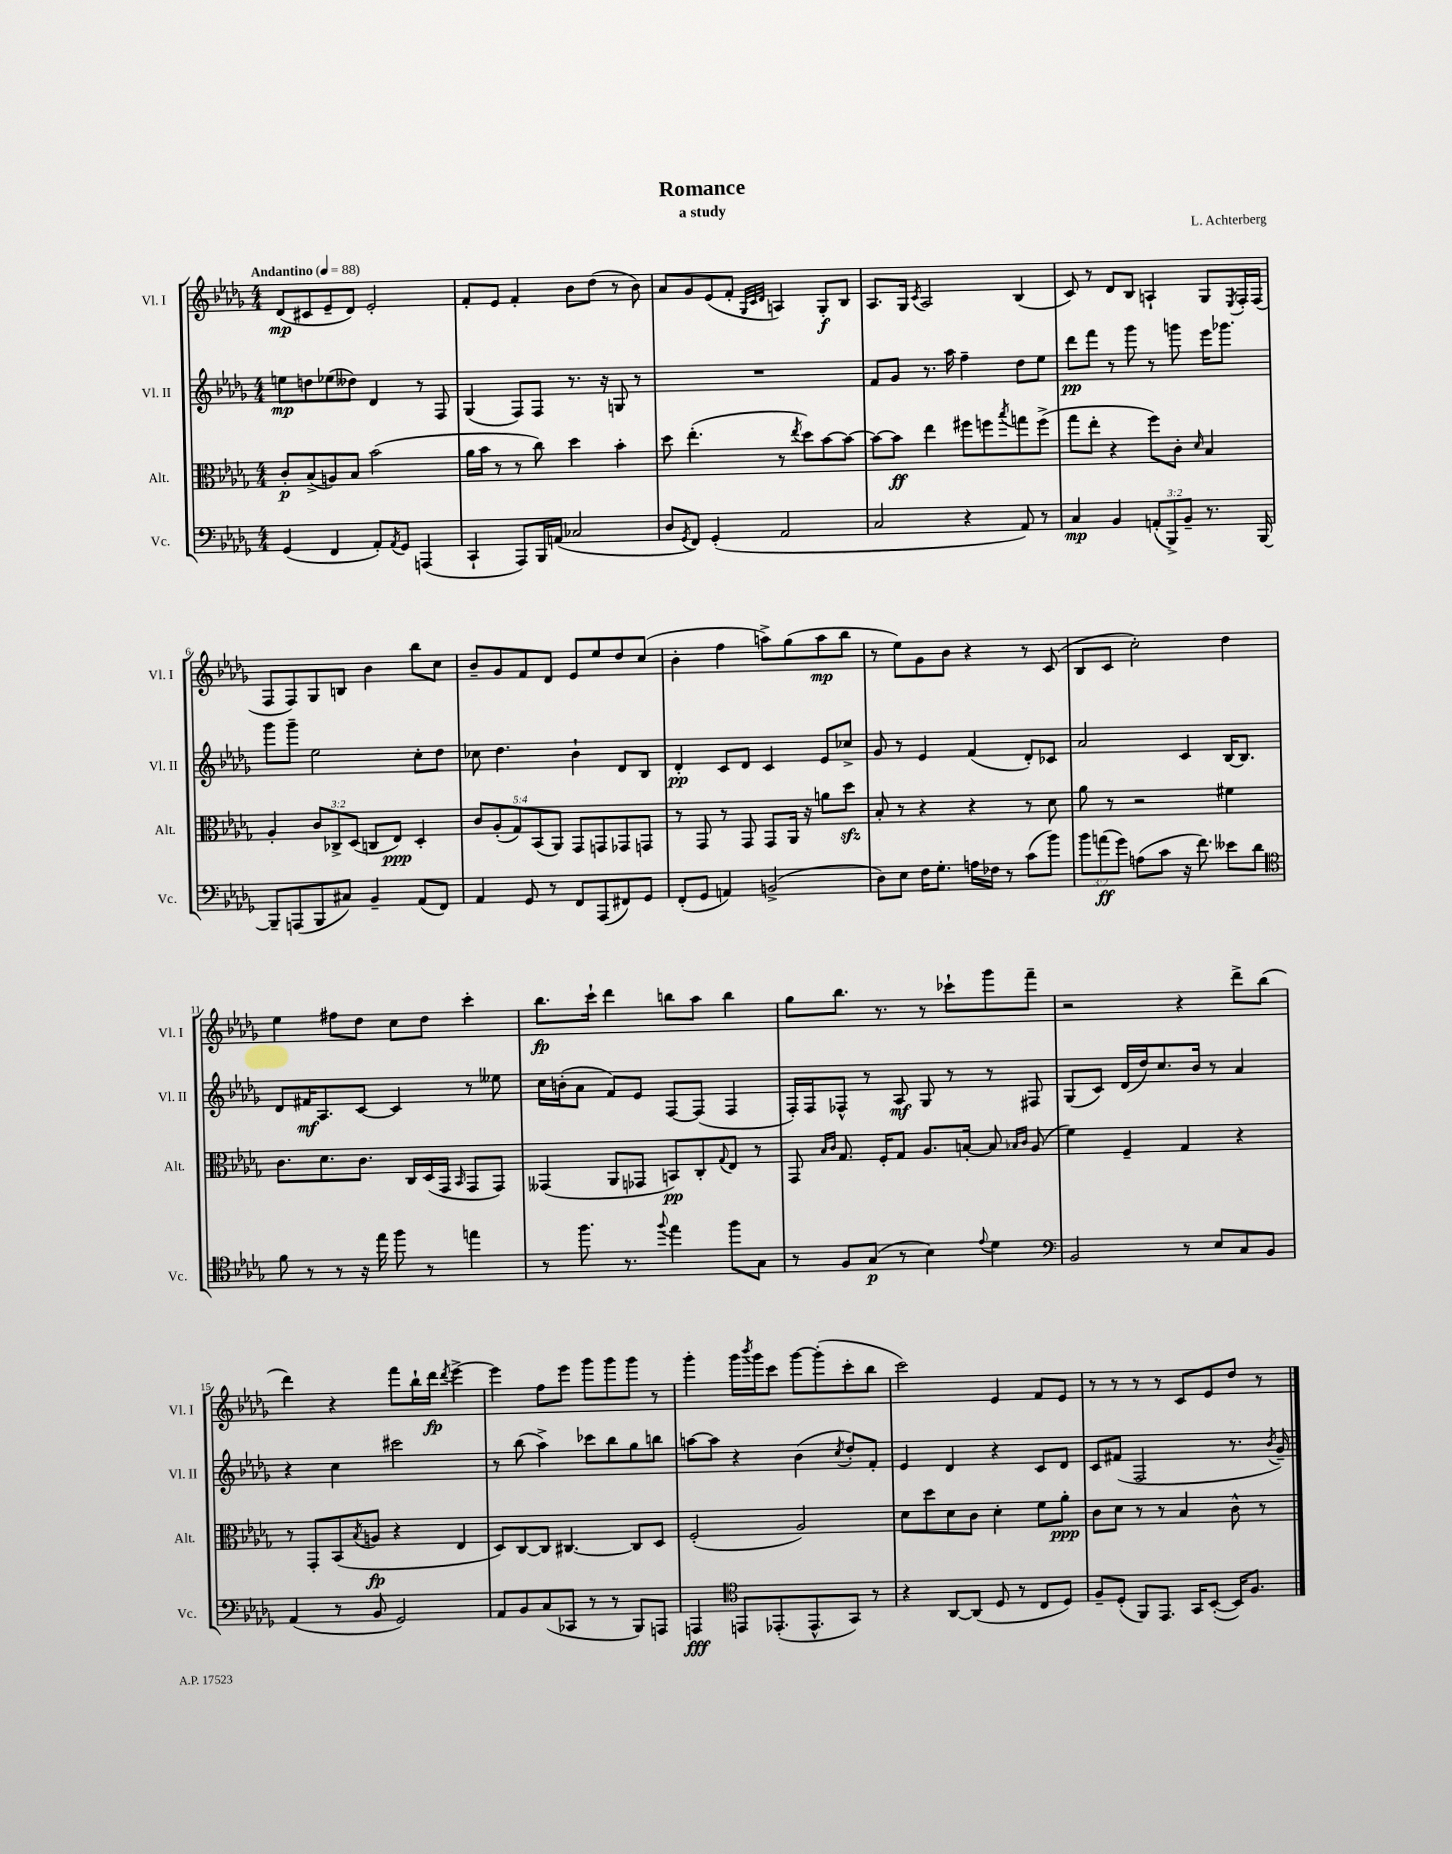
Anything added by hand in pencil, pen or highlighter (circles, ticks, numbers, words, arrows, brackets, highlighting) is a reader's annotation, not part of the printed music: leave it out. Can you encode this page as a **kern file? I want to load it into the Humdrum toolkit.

**kern	**kern	**kern	**kern
*staff4	*staff3	*staff2	*staff1
*clefF4	*clefC3	*clefG2	*clefG2
*k[b-e-a-d-g-]	*k[b-e-a-d-g-]	*k[b-e-a-d-g-]	*k[b-e-a-d-g-]
*M4/4	*M4/4	*M4/4	*M4/4
*MM88	*MM88	*MM88	*MM88
(4GG-	8c'	8ee	(8d-
.	(8B-^	8dd	8c#
4FF	8A)	(8ee-	8e-~
.	8B-	8dd--)	8d-)
8AA-')	(2b-	4d-	2e-'
8qAA-	.	.	.
8GG-	.	.	.
(4AAA	.	8r	.
.	.	8F	.
=	=	=	=
4CC`	16a-	(4G-	8f'
.	16b-	.	.
.	8r	.	8e-
8AAA-)	8r	8F)	4f'
16BBB-	8cc)	8F	.
(16AA	.	.	.
2C-	4dd-	8.r	8b-
.	.	.	(8dd-
.	.	16r	.
.	4b-'	8G	8r
.	.	8r	8b-)
=	=	=	=
8D-	8dd-	1r	8a-
8qGG-	.	.	.
8FF)	(4.ee-'	.	8g-
(4GG-'	.	.	(8e-
.	.	.	8f'
.	.	.	32qqG-
.	.	.	32qqc
.	.	.	32qqd-
2AA-	8r	.	4A)
.	8qee-	.	.
.	8dd-)	.	.
.	[8b-	.	8G-'
.	8b-_	.	8B-
=	=	=	=
2C	8b-_	8f	8.A-
.	8b-]	8g-	.
.	.	.	16G-
.	.	.	8qc
.	4ee-	8.r	2A-
.	.	16aa-	.
4r	8ff#	4ff~	.
.	8ff	.	.
.	8qbb-	.	.
8AA-)	8gg	8dd-	(4B-
8r	(8ff^	8ee-	.
=	=	=	=
4C	8gg-	8ddd-	8c)
.	8ee-'	8fff	8r
4BB-	4r	8r	8d-
.	.	8ggg-	8B-
(12AA'	8ff)	8r	4A`
12BBB-^)	.	.	.
.	8c'	8ggg	.
12BB-~	.	.	.
.	16qqd-	.	.
8.r	4B-	16eee-	8G-
.	.	8.ggg-	.
.	.	.	8qE-
.	.	.	16F'
[16BBB-	.	.	(16F
=	=	=	=
8BBB-~]	4A-'	8ggg-	8F
(8AAA	.	8ggg-~	8F)
8BBB-	12c	2ee-	8G-
.	12C-^	.	.
8C#)	.	.	8B
.	(12D-	.	.
4BB-~	8C	.	4b-
.	8E-)	.	.
(8AA-	4D-'	8cc'	8bb-
8FF)	.	8dd-	8cc
=	=	=	=
4AA-	10c	8cc-	8b-~
.	(10A-'	.	.
.	.	4.dd-	8g-
.	10G-)	.	.
8GG-	.	.	8f
.	(10BB-	.	.
8r	.	.	8d-
.	10AA-)	.	.
8FF	8GG-	4b-`	8e-
(8AAA-	8GG	.	8ee-
8FF#)	8GG-	8d-	8dd-
8GG-	8GG	8B-	(8cc
=	=	=	=
(8FF'	8r	4d-'	4b-'
8GG-	8GG-	.	.
4AA)	8r	8c	4ff
.	8GG-	8d-	.
(2BB^	8GG-	4c	8aa^)
.	16AA-	.	(8gg-
.	16r	.	.
.	8a	8e-	8aa
.	8dd-	8cc-^	8bb-
=	=	=	=
8D-)	8B-'	8g-	8r
8E-	8r	8r	8ee-)
16F	4r	4e-	8g-
8.G-'	.	.	.
.	.	.	8b-
16A	4r	(4f	4r
16F-	.	.	.
8r	.	.	.
(8c	8r	8d-')	8r
8b-)	8d-	8c-	(8c
=	=	=	=
12b-	8a-	2a-	8B-
(12a	.	.	.
.	8r	.	8c
12g-)	.	.	.
(8A	2r	.	2cc')
8c	.	.	.
16r	.	4c	.
8.f)	.	.	.
8e--	4f#	[16B-	4dd-
.	.	8.B-]	.
8d-	.	.	.
=	=	=	=
*clefC4	*	*	*
8f	8.c	8d-	4ee-
8r	.	16f#	.
.	8.d-	8.A-	.
8r	.	.	8ff#
16r	8.c	[8c	8dd-
16ee-	.	.	.
8ff	.	4c]	8cc
.	16C	.	.
8r	(16D-	.	8dd-
.	16GG-	.	.
.	16qqBB-	.	.
4ee	8GG-	8r	4ccc'
.	8GG-)	8ee--	.
=	=	=	=
8r	(4GG--	16cc	8.bb-
.	.	(16b'	.
8.ff	.	8a-	.
.	.	.	16ccc`
.	8AA-	8f)	4ddd-
8.r	.	.	.
.	8GG-	8e-	.
8qqff	.	.	.
4ee-	8BB)	[8F	8bb
.	8C'	(8F]	8aa-
.	8qqG-	.	.
8ff	8E-	4F	4bb
8G-	8r	.	.
=	=	=	=
8r	8GG-	16F')	8gg-
.	.	16F	.
.	16qqB-	.	.
.	16qqc	.	.
8F	8.G-	8F-^^	8.bb-
(8G-	.	8r	.
.	16F'	.	8.r
8r	8G-	8A-	.
4B-)	8.A-	8G-	8r
.	.	8r	8ccc-`
.	[16B'	.	.
8qqe-	.	.	.
4d-	8B]	8r	8ggg-
.	16qqB-	.	.
.	16qqc	.	.
.	(8A-	8F#	8fff~
=	=	=	=
*clefF4	*	*	*
2BB-	4f)	(8G-	2r
.	.	8c)	.
.	4F~	(16d-	.
.	.	16dd-)	.
.	.	8.cc	.
8r	4G-	.	4r
.	.	16b-	.
8E-	.	8r	.
8C	4r	4a-	8ddd-^
8BB-	.	.	(8bb-
=	=	=	=
(4AA-	8r	4r	4ddd-)
.	8GG-'	.	.
8r	(8BB-	4cc	4r
.	8qB-	.	.
8BB-	8A	.	.
2GG-)	4r	2ccc#	8fff
.	.	.	16bb-`
.	.	.	16ddd-
.	.	.	8qddd-
.	4E-	.	[4eee-^
=	=	=	=
8AA-	8D-)	8r	4eee-]
8BB-	[8C	(8bb-	.
(8C	8C]	4aa-^)	8ff
8CC-	[4.C#	.	8eee-
8r	.	8ccc-	8ggg-
8r	.	8bb-	8ggg-
8BBB-)	8C#]	8gg-	8ggg-
8AAA	8D-	8bb	8r
=	=	=	=
4AAA	(2F'	[8aa	4ggg-'
.	.	8aa]	.
*clefC4	*	*	*
8EE	.	4r	16ggg-
.	.	.	8qbbb-
.	.	.	16ggg-
(8.EE-'	.	.	8ccc
.	2A-)	(4b-	[8ggg-
8.EE-^^	.	.	.
.	.	.	(8ggg-']
.	.	8qcc	.
8GG-)	.	8dd-')	8ccc'
8r	.	8f'	8bb-
=	=	=	=
4r	8d-	4e-	2ccc)
.	8dd-	.	.
[8AA-	8d-	4d-	.
(8AA-]	8c	.	.
8D-	4d-'	4r	4e-
8r	.	.	.
8C	8f	8c	8f
8D-)	8a-'	8d-	8e-
=	=	=	=
8F~	8c	8c	8r
(8D-'	8d-	(8f#	8r
8FF)	8r	2F	8r
8.EE-	8r	.	8r
.	4B-	.	8c
16GG-	.	.	.
([8BB-'	.	.	8e-
16BB-])	8c^^	8.r	8dd-
8.F	.	.	.
.	8r	.	8r
.	.	8qb-	.
.	.	16g-~)	.
==	==	==	==
*-	*-	*-	*-
